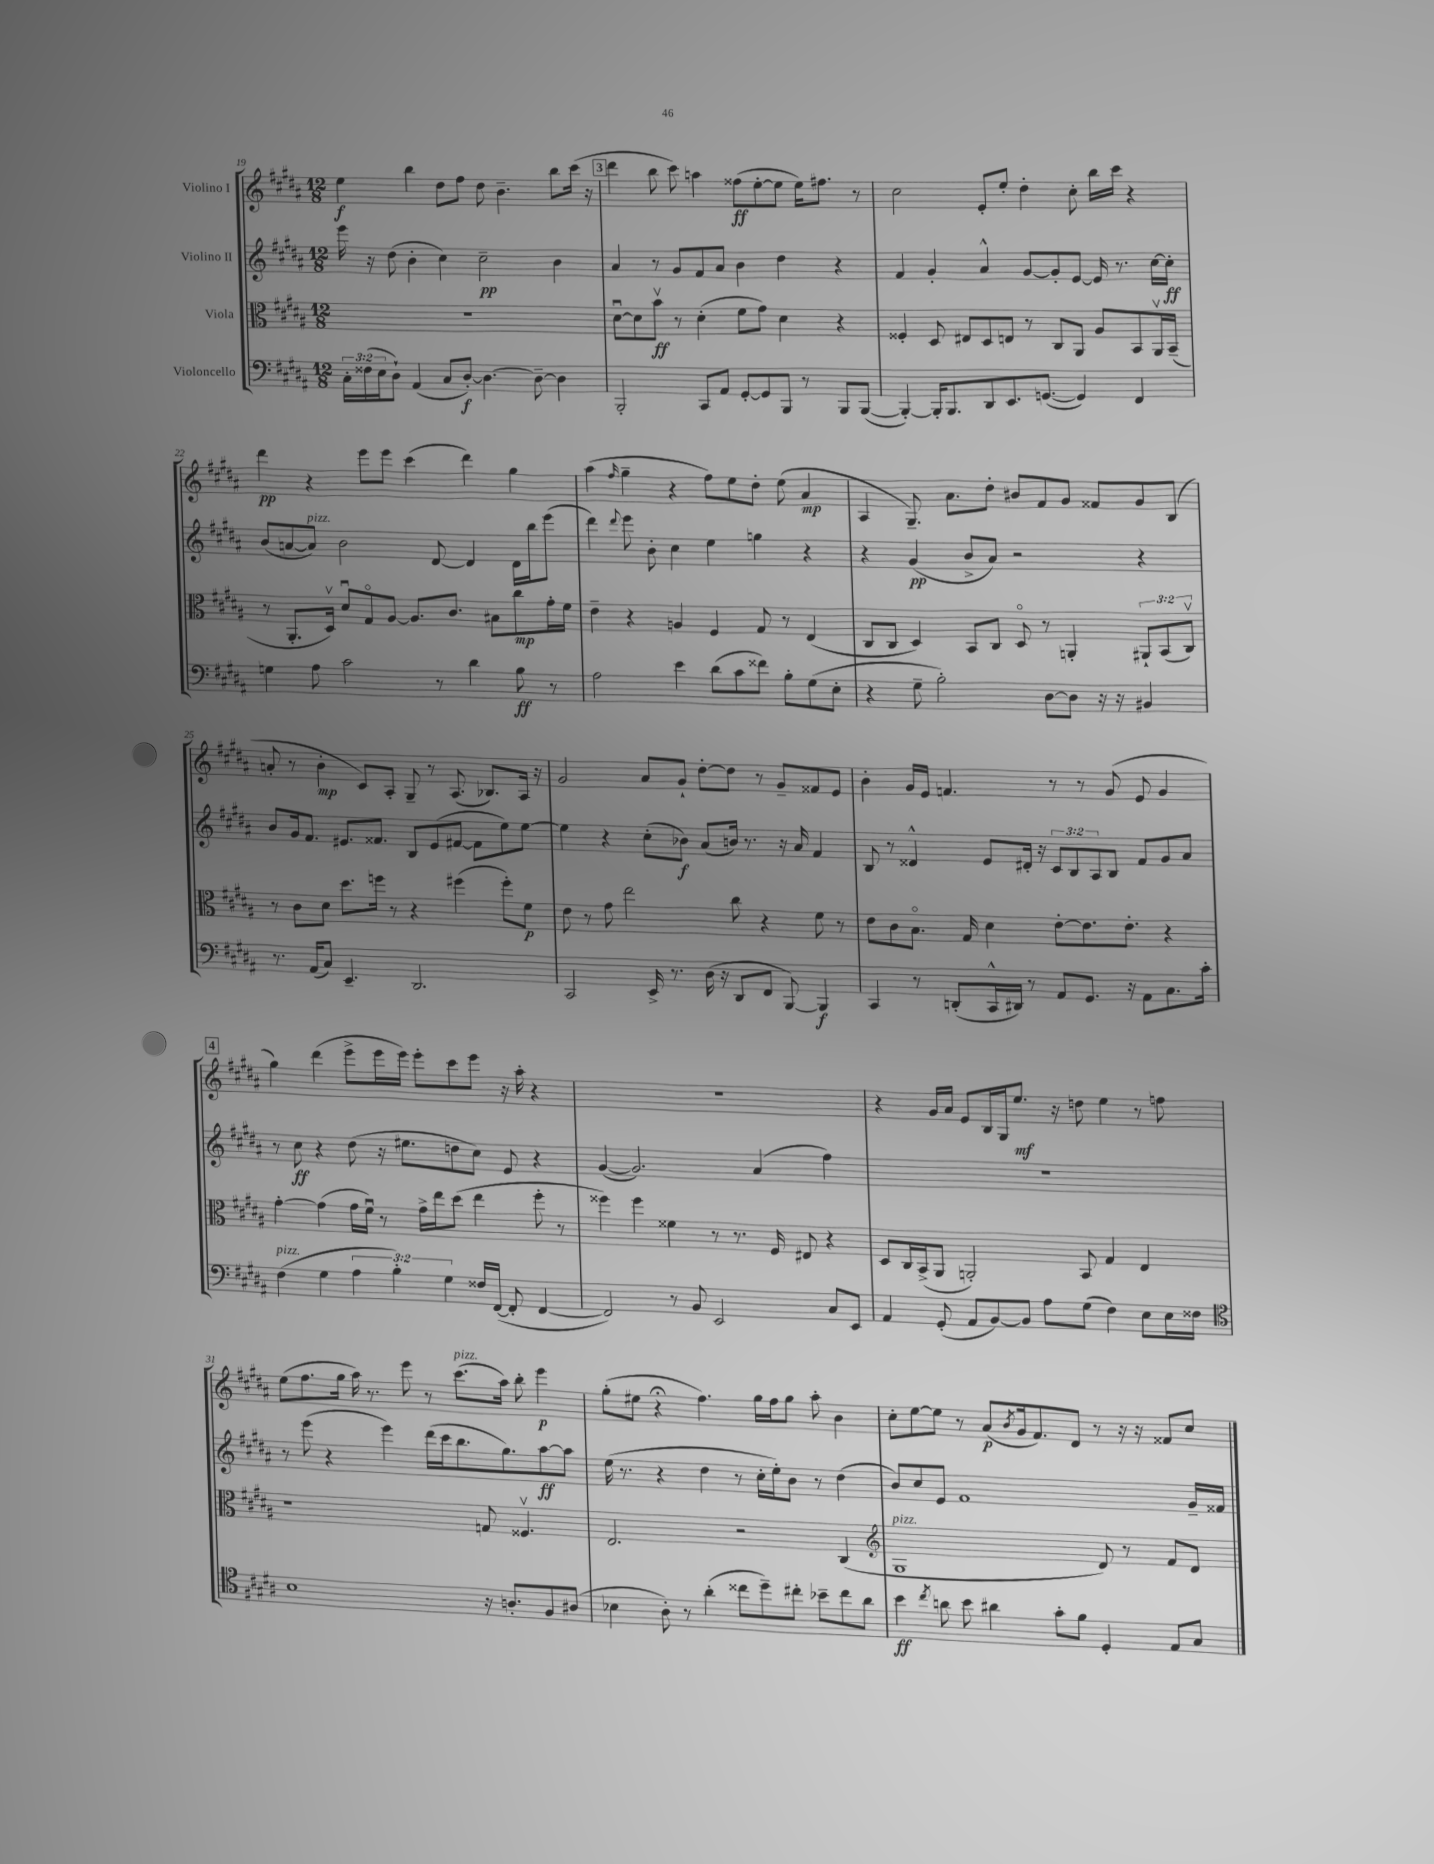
<<
\new StaffGroup <<
\new Staff = "s0" \with { instrumentName = "Violino I" } {
    \clef treble \key b \major \numericTimeSignature \time 12/8
    e''4\f b''4 dis''8 fis''8 dis''8 b'4.-- b''8 cis'''16( r16 |
    \mark \markup { \box "3" } dis'''4 b''8 cis'''8) a''4 fisis''8\ff( e''8~-. e''8 e''16) fis''8. r8 |
    cis''2 e'8-. e''8-. dis''4-. cis''8-. b''16 cis'''16 r4 |
    dis'''4\pp r4 e'''8 e'''8 cis'''4( dis'''4) gis''4 |
    ais''4( \grace { fis''16 } gis''4-- r4 fis''8) e''8 dis''8-. e''8( ais'4\mp |
    ais4 gis8.--) ais'8. dis''8-. bis'8 fis'8 gis'8 fisis'8 gis'8 b8( |
    a'8-. r8 b'4-.\mp cis'8) ais8-. gis8-- r8 ais8.( bes8.) ais16 r16 |
    gis'2 ais'8 gis'8-! dis''8~-. dis''8 r8 gis'8-- fisis'8 e'8 |
    b'4-. gis'16 e'16 f'4. r8 r8 gis'8( e'8 gis'4 |
    \mark \markup { \box "4" } gis''4) dis'''4( e'''8-> e'''16 e'''16) e'''8-. cis'''8 e'''8 r16 ais''16-. r4 |
    R1. |
    r4 gis'16 ais'16 e'8 b16 gis16 e''8.\mf r16 d''8 e''4 r8 f''8 |
    e''8( fis''8. gis''16 ais''16) r8. e'''8 r8 cis'''8.^\markup { \italic "pizz." }( ais''16) b''8-. e'''4\p |
    gis''8-.( eis''8 r4\fermata fis''4.) gis''16 fis''16 gis''8 ais''8-. b'4 |
    cis''8-. e''8~ e''8 r8 ais'8\p( \acciaccatura { b'8 } gis'16 fis'8.) dis'8 r8 r16 r16 fisis'8 cis''8 \bar "|." |
}
\new Staff = "s1" \with { instrumentName = "Violino II" } {
    \clef treble \key b \major \numericTimeSignature \time 12/8 \override Staff.TupletNumber.text = #tuplet-number::calc-fraction-text
    e'''16 r16 dis''8( b'4-. cis''4) cis''2--\pp b'4 |
    \mark \markup { \box "3" } ais'4 r8 gis'8 fis'8 ais'8 b'4 dis''4 r4 |
    fis'4 gis'4-. ais'4-^ gis'8~ gis'8-. e'8~ e'16 r8. cis''16~ cis''16-.\ff |
    b'8( a'8~ a'8^\markup { \italic "pizz." }) b'2 dis'8~ dis'4 dis'16 b''16 e'''8( |
    dis'''4) \appoggiatura { dis'''8 } e'''8 b'8-. cis''4 e''4 g''4 r4 |
    r4 gis'4\pp( b'8-> ais'8) r2 r4 |
    b'8 gis'16 fis'8. eis'8. fisis'8. b8 eis'8( fis'8~ fis'8 e''8) e''8~ |
    e''4 r4 cis''8-.( bes'8\f) ais'8( b'16) r8. r16 ais'16 fis'4 |
    b8 r8 disis'4-^ e'8 dis'16-. r16 \tuplet 3/2 { cis'8 b8 ais8 } b8 fis'8 gis'8 ais'8 |
    \mark \markup { \box "4" } r8 cis''8\ff r4 dis''8( r16 eis''8. d''8 cis''8) e'8 r4 |
    gis'4~( gis'2.) ais'4( fis''4) |
    R1. |
    r8 e'''8( r4 e'''4) dis'''16( cis'''16 b''8. gis''8.) ais''8~\ff ais''8 |
    e''16( r8. r4 dis''4 r8 cis''16-. e''16-.) b'8 r8 dis''4( |
    b'8) cis''8 e'8 fis'1 gis'16-- fisis'16 \bar "|." |
}
\new Staff = "s2" \with { instrumentName = "Viola" } {
    \clef alto \key b \major \numericTimeSignature \time 12/8 \override Staff.TupletNumber.text = #tuplet-number::calc-fraction-text
    R1. |
    \mark \markup { \box "3" } dis'8~\downbow dis'8 b'8\upbow\ff r8 dis'4-.( fis'8 gis'8) dis'4 r4 |
    fisis4-. dis8 eis8 dis8 e8 r8 cis8 ais,8 ais8 b,8 ais,16\upbow b,16--( |
    r8 ais,8.-. dis16\upbow) dis'8\downbow gis8\flageolet ais8~ ais8. cis'8. bis8 cis''8\mp gis'16-. fis'16 |
    e'4-- r4 a4 fis4 gis8 r8 e4( |
    cis8 cis8 dis4) b,8 cis8 dis8\flageolet r8 a,4-. \tuplet 3/2 { ais,8-! b,8( cis8\upbow) } |
    r8 cis'8 dis'8 dis''8. f''16 r8 r4 fis''4( fis''8-.) fis'8\p |
    e'8 r8 gis'8 e''2 cis''8 r4 fis'8 r8 |
    e'8 cis'8 b8.\flageolet gis16 dis'4 e'8~-. e'8. e'8.-. r4 |
    \mark \markup { \box "4" } gis'4~-. gis'4( gis'16 fis'16\downbow) r8 gis'16-> e''16 dis''8( e''4 fis''8-. r8 |
    fisis''4) fisis''4 fisis'4 r8 r8. fis16 eis8 r4 |
    dis8 cis16 b,16->( ais,8 a,2-.) b,8 gis4 e4 |
    r1 g8 fisis4.\upbow |
    e2. r2 cis4( |
    \clef treble gis1^\markup { \italic "pizz." } dis'8) r8 fis'8 dis'8 \bar "|." |
}
\new Staff = "s3" \with { instrumentName = "Violoncello" } {
    \clef bass \key b \major \numericTimeSignature \time 12/8 \override Staff.TupletNumber.text = #tuplet-number::calc-fraction-text
    \tuplet 3/2 { cis16-. fisis16( e16 } dis8-!) ais,4( cis8 dis8~-.\f) dis4.~ dis8~-- dis4 |
    \mark \markup { \box "3" } b,,2-. cis,8 ais,8 gis,8~-. gis,8 b,,8 r8 b,,8 b,,8~( |
    b,,4~-.) b,,16-. b,,8. dis,8 e,8. g,8.~( g,4) fis,4 |
    g4 ais8 cis'2 r8 dis'4 b8\ff r8 |
    ais2 e'4 dis'8( cis'8 fisis'8) b8-. gis8( e8-. |
    r4 gis8-- b2-.) dis8~ dis8 r16 r16 bis,4 |
    r8. ais,16( cis8) e,4.-- dis,2. |
    cis,2 e,16-> r8. dis16( r16 dis,8 fis,8 b,,8~) b,,4\f |
    cis,4 r8 d,8-.( cis,16-^ dis,16) r8 ais,8 gis,8. r16 ais,8 cis8. cis'16-. |
    \mark \markup { \box "4" } fis4^\markup { \italic "pizz." }( gis4 \tuplet 3/2 { ais4 b4-.) gis4 } fisis16 fis,16~( fis,8-. fis,4~ |
    fis,2) r8 b,8 e,2 cis8 e,8 |
    ais,4 gis,8-.( ais,8 b,8~) b,8 ais8 gis8( fis4) e8 e16 fisis16 |
    \clef tenor b1 r16 a8.-. fis8 ais8( |
    bes4 ais8-.) r8 ais'4-.( cisis''8 dis''8--) cis''8-. bes'8-- cis''8 ais'8 |
    b'4\ff \acciaccatura { cis''8 } a'8 b'8 ais'4 gis'8-. fis'8 dis4-. e8 gis8 \bar "|." |
}
>>
>>
\layout { \context { \Score currentBarNumber = #19 } }
